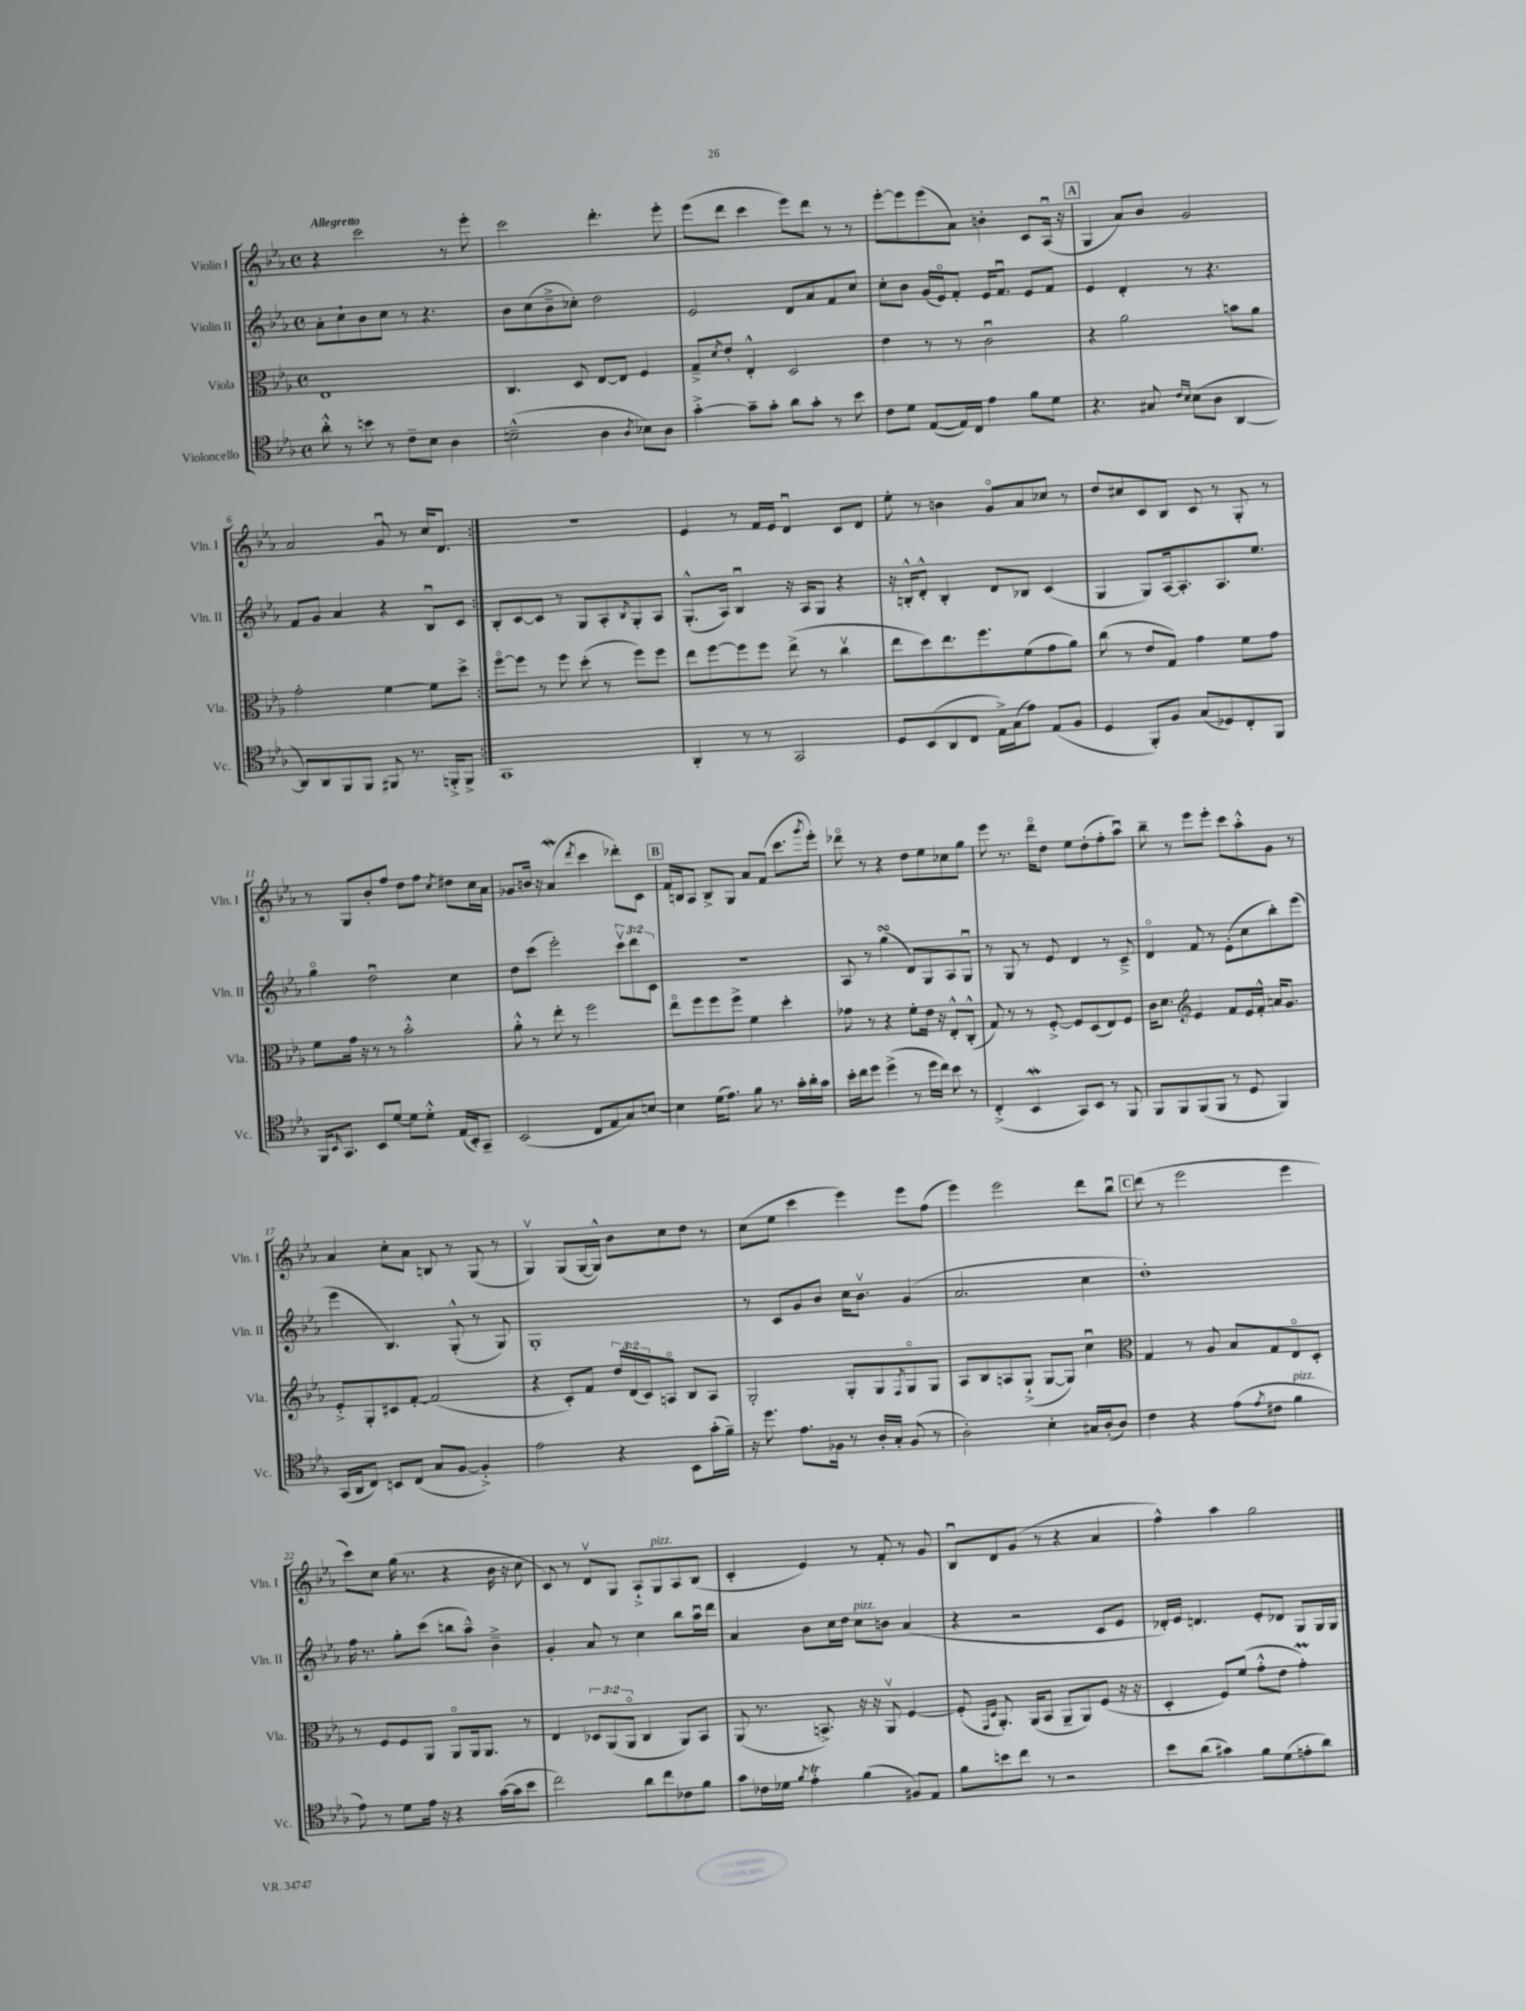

**kern	**kern	**kern	**kern
*part4	*part3	*part2	*part1
*staff4	*staff3	*staff2	*staff1
*I"Violoncello	*I"Viola	*I"Violin II	*I"Violin I
*I'Vc.	*I'Vla.	*I'Vln. II	*I'Vln. I
*clefC4	*clefC3	*clefG2	*clefG2
*k[b-e-a-]	*k[b-e-a-]	*k[b-e-a-]	*k[b-e-a-]
*M4/4	*M4/4	*M4/4	*M4/4
*met(c)	*met(c)	*met(c)	*met(c)
=1	=1	=1	=1
!	!	!	!LO:TX:a:B:t=Allegretto
8a-'^^\	1E-	8a-'\L	4r
8r	.	8cc`\	.
8bn\	.	8b-\	2ccc\
8r	.	8cc\J	.
8c~\L	.	8r	.
8B-\J	.	4.r	.
4A-\	.	.	8r
.	.	.	8eee-'\
=2	=2	=2	=2
(2Bn~^^\	4.C/	8b-\L	2ccc\
.	.	(8cc\	.
.	.	8b-~^\	.
.	8D/	8cc-X'\J)	.
4A-\	[8E-/L	2dd\	4.ddd'\
.	8E-/J]	.	.
8qA-/	.	.	.
8B-X\L)	4F/	.	.
8A-\J	.	.	8eee-'\
=3	=3	=3	=3
[4g'^\	8G~^/L	2e-/	(8eee-\L
.	8qd/	.	.
.	8e-'/J	.	8ddd\J
8g~\L]	4E-'^^/	.	4ccc\
8g'\J	.	.	.
8a-\L	2D/	8d/L	8eee-\L)
8g'\J	.	8a-/	8ddd\J
8r	.	8f/	8r
8b-\	.	8cc/J	8r
=4	=4	=4	=4
8c\L	4e-\	8cc'\L	[8eee-'\L
8d\J	.	8b-\J	8eee-\]
([8E-/L	8r	(16g/LL	(8eee-\
.	.	16e-/J)	.
16E-/L])	8r	8f'/J	8a-\J)
16C/JJ	.	.	.
4e-\	2cu\	16e-/KL	4bn'\
.	.	8.fu/J	.
8f\L	.	8e-/L	8c/L
8d\J	.	8f/J	(16A-u/Jk
.	.	.	16r
!!LO:REH:place=s1:t=A
=5	=5	=5	=5
4.r	4r	4e-/	4G/
.	2a-\	4d'/	8a-/L)
8G#X/	.	.	8b-/J
16qqc/LL	.	.	.
16qqB-/JJ	.	.	.
(8B-\L	.	8r	2g/
8A-\J	.	4.r	.
[4AA-/	8bn\L	.	.
.	8a-\J	.	.
!!LO:LB:g=z
=6	=6	=6	=6
8AA-/L])	2g'\	8f/L	2a-/
8AA-/	.	8g/J	.
8FF/	.	4a-/	.
8FF/J	.	.	.
8FF#X/	[4f\	4r	8gu/
8.r	.	.	8r
.	8f\L]	8B-u/L	16cc/KL
16FFn'^/KL	.	.	8.d/J
8FF^/J	8dd^\J	8c/J	.
=7:|!	=7:|!	=7:|!	=7:|!
1GG	[8ff\L	8B-'/L	1r
.	8ff\J]	[8c/	.
.	8r	8c/J]	.
.	8ff\	8r	.
.	(8dd'\	8G/L	.
.	8r	8A-'/	.
.	.	8qB-/	.
.	8ff\L)	8G'/	.
.	8ff\J	8A-/J	.
=8	=8	=8	=8
4AA-'/	8ee-\L	(8.G'^^/L	4e-/
.	[8ff\	.	.
.	.	16A-/Jk)	.
8r	8ff\]	4B-u/	8r
8r	8ff\J	.	16f/LL
.	.	.	16e-/JJ
2GG/	(8ee-^\	16r	4du/
.	.	16A-/KL	.
.	8r	8G/J	.
.	4ccv\	4r	8c/L
.	.	.	8d/J
=9	=9	=9	=9
8D/L	8ee-\L	16r	8ee-'\
.	.	16Bn'^^/KL	.
(8BB-/	8dd\)	8d'^^/J	8r
8AA-/	8.ee-\	4B'/	4bn\
8C/J	.	.	.
.	8.ff\	.	.
16E-^\LL)	.	8d/L	8g/L
(16G\J	.	.	.
8e-\J)	(8f\	8B-X/J	8a-/
(8E-/L	8g\	(4c/	8cc-X/J
8F/J	8a-\J)	.	8r
=10	=10	=10	=10
4D/	(8cc\	4G/	8dd/L
.	8r	.	8cc#X/
8FF'/L)	8e-/L	8G/L)	8c/
8F/J	8G/J)	[16A-/k	8B-/J
.	.	8.A-'/]	.
(8G/L	4g\	.	8c/
8D-X/)	.	8.A-/	8r
8C'/	8f\L	.	8G'/
.	.	8.ee-/J	.
8FF/J	8g\J	.	8r
!!LO:LB:g=z
=11	=11	=11	=11
16FF/KL	8f\L	4gg\	8r
16qqBB-/	.	.	.
8.GG/J	.	.	.
.	16g\Jk	.	8G/L
.	16r	.	.
8BB-/L	8r	2ddu\	8b-'/
[8d/J	8r	.	8ff/J
8d\L]	2b-'^^\	.	8dd\L
8d'^^\J	.	.	8ff\J
.	.	.	8qcc/
(16E-/LL	.	4cc\	8dd#X\L
16BB-'/J)	.	.	.
8GG~/J	.	.	16cc\L
.	.	.	16a-\JJ
=12	=12	=12	=12
(2BB-/	8a-'^^\	8dd\L	8g-X/L
.	8r	(8ccc\J	16bn/Jk
.	.	.	16r
.	8ee-'\	2eee-'\)	(4a-w/
.	8r	.	.
.	.	.	8qddd/
8C/L	2ff\	.	4ccc\
8E-/	.	.	.
8G/)	.	12cccv\L	8ddd-X'\L)
.	.	12ddd\	.
[8Bn/J	.	.	8c\J
.	.	12c\J	.
!!LO:REH:place=s1:t=B
=13	=13	=13	=13
4B\]	8ee-\L	1r	16f/LL
.	.	.	16Bn/J
.	8ff\	.	8A-/J
(16d\KL	8ff\	.	8B^/L
8.e-\J)	.	.	.
.	8ff^\J	.	8G/J
8f\	4f\	.	8a-/L
8.r	.	.	(8f/J
.	4dd'\	.	8.ccc\L
16g'\LL	.	.	.
16a-'\	.	.	.
.	.	.	8qggg/
16g\JJ	.	.	16eee-'\Jk)
=14	=14	=14	=14
16b-'\LL	8g-X\	8A-/	8ddd-X\
16cc\J	.	.	.
8dd\J	8r	8r	8r
(4dd^\	4r	(4ggsSsS\	4r
8r	8f'\L	8d/L)	8dd\L
16dd\LL	16e-\Jk	8G/	8ee-\
16cc\JJ)	16r	.	.
8b-\	8E-'^^/L	8A-/	8cc-X\
8r	(8C'^^/J	8Gu/J	8gg\J
=15	=15	=15	=15
(4C'^/	8G/)	8r	8eee-\
.	8r	8G/	8.r
4BB-W/	8r	8r	.
.	.	.	16ddd\KL
.	[8F'^/	8e-/	8dd\J
8GG/L)	8F/L]	4d/	8ee-\L
8BB-/J	(8D/	.	(8dd'\
8r	8E-/)	8r	8ff'\
8FF/	8F/J	8c~^/	8aa-u\J)
=16	=16	=16	=16
8FF/L	16c\KL	4d/	8bb-~\
.	8.d\J	.	.
8FF/	.	.	8r
*	*clefG2	*	*
(8FF/	4e-/	8f/	8eee-\L
8FF/J	.	8r	8eee-'\J
8r	8f/L	(8e-'\L	8ccc\L
8D/	16e-/L	8cc\	8aa-'^^\
.	16f'^^/JJ	.	.
4FF/)	16an/KL	8bb-'\)	8g\J
.	8.g/J	.	.
.	.	(8eee-\J	8r
!!LO:LB:g=z
=17	=17	=17	=17
(16GG/LL	8e-'^/L	4eee-\	4a-/
16AA-/J	.	.	.
8C/J)	8G'/	.	.
8BBn/L	8c#X/	4.B-/)	8cc'\L
(8C/J	[8f'/J	.	8a-\J
8G/L	(2f/]	.	8Bn/
[8F/J	.	(8G'^^/	8r
4F'^/])	.	8r	(8G/
.	.	8G/)	8r
=18	=18	=18	=18
2e-\	4r	1G'	4Gv/)
.	8c'/L)	.	(8G/L
.	8f/J	.	[16G/L
.	.	.	16G^^/JJ])
4r	24dd/LL	.	8b-\L
.	(24d/	.	.
.	24c/J)	.	.
.	8An/J	.	8cc\
8BB-\L	8B-/L	.	8dd\J
(16g'\L	8A/J	.	8r
16f~\JJ)	.	.	.
=19	=19	=19	=19
16r	2G'/	8r	(8cc\L
8.dd\	.	.	.
.	.	8c/L	8ee-\J
8.e-\L	.	8g/	4ccc\
.	.	8b-/J	.
16F-X\Jk	.	.	.
8r	8G'/L	16cc\KL	4eee-\)
.	.	8.b-v\J	.
16A-'/LL	8G/	.	.
16G'/JJ	.	.	.
.	8qF/	.	.
(8F-/	8G/	(4g/	8eee-\L
8r	8G/J	.	(8ff\J
=20	=20	=20	=20
2A-'\)	8A-/L	2.a-/	4eee-\)
.	8B-/	.	.
.	8An/	.	2eee-\
.	(8G`^/J	.	.
4B-'\	[8G/L	.	.
.	8G/J])	.	.
16G#X/LL	4ccu\	4cc\	8ddd\L
(16A-'/J	.	.	.
8A-/J)	.	.	8bb-u\J
!!LO:REH:place=s1:t=C
=21	=21	=21	=21
*	*clefC3	*	*
4c\	4G/	1dd')	(8ddd\
.	.	.	8r
4r	8r	.	2eee-\
.	8A-/	.	.
(8e-\L	8B-/L	.	.
8qe-/	.	.	.
8c#X\J	8G/	.	.
!LO:TX:a:i:t=pizz.	!	!	!
4f\	8E-/	.	4eee-\
.	8D'/J	.	.
!!LO:LB:g=z
=22	=22	=22	=22
8e-\)	8r	16ff\	8ccc\L)
.	.	8.r	.
8r	8F/L	.	8cc\J
8d\L	8F/	8gg'\L	(16gg\
.	.	.	8.r
16e-\Jk	8AA-/J	(8ccc\J	.
16r	.	.	.
4r	8AA-/L	8bbn\L	4r
.	16AA-/k	8aa-~^^\J)	.
.	8.AA-/J	.	.
([16g\LL	.	4b-~^\	16b-\
16g\J]	.	.	16r
8b-\J	8r	.	8cc\
=23	=23	=23	=23
2cc\)	4E-/	4g'/	8c/)
.	.	.	8r
.	12D-X/L	8a-/	8dv/L
.	(12AA-/	.	.
.	.	8r	8G/J
.	12AA-/J	.	.
8a-\L	4C/	4cc\	8A-`^/L
!	!	!	!LO:TX:a:i:t=pizz.
8cc\	.	.	8G/
8c-X\	8AA-/L)	8bb-\L	8A-/
8f\J	8BB-/J	16aa-u\L	(8B-/J
.	.	16ddd\JJ	.
=24	=24	=24	=24
8g\L	(8AA-/	4a-/	4c'/
16c-X\L	8.r	.	.
16d-X\JJ	.	.	.
8qf/	.	.	.
4e-T'\	.	8b-\L	4e-/)
.	8.BBn^/)	.	.
.	.	16cc\L	.
.	.	16dd\JJ	.
!	!	!LO:TX:a:i:t=pizz.	!
(4f\	16r	8cc\L	8r
.	16r	.	.
.	8AA-v/	8bn\J	8f'/
8F#X/L)	[4F/	(4a-/	8r
8E-/J	.	.	8g/
=25	=25	=25	=25
8f\L	(8F'/]	4r	8B-u/L
.	16qqGG/LL	.	.
.	16qqD/JJ	.	.
8bn\	8.AA-'/)	.	8d/
8cc\J	.	2r	(8g/J
.	(16AA-/KL	.	.
8r	8BB-/J	.	8r
2r	8AA-~/L	.	4r
.	8AA-/)	.	.
.	(8F/J	8c/L	4a-/
.	16r	8e-/J	.
.	16r	.	.
=26	=26	=26	=26
8b-\L	4D'/	16d-X'/LL)	4ff^^\)
.	.	16e-/JJ	.
(8a-\J	.	4.dn/	.
4g#X\)	8F/L)	.	4aa-\
.	(8f/J	.	.
8f\L	8g'^^\L	8e-'/L	2gg\
(8d\	8e-\J	8d-X/J	.
8en'\	4gm'\)	8G/L	.
8a-\J)	.	16G/L	.
.	.	16G/JJ	.
==	==	==	==
*-	*-	*-	*-
